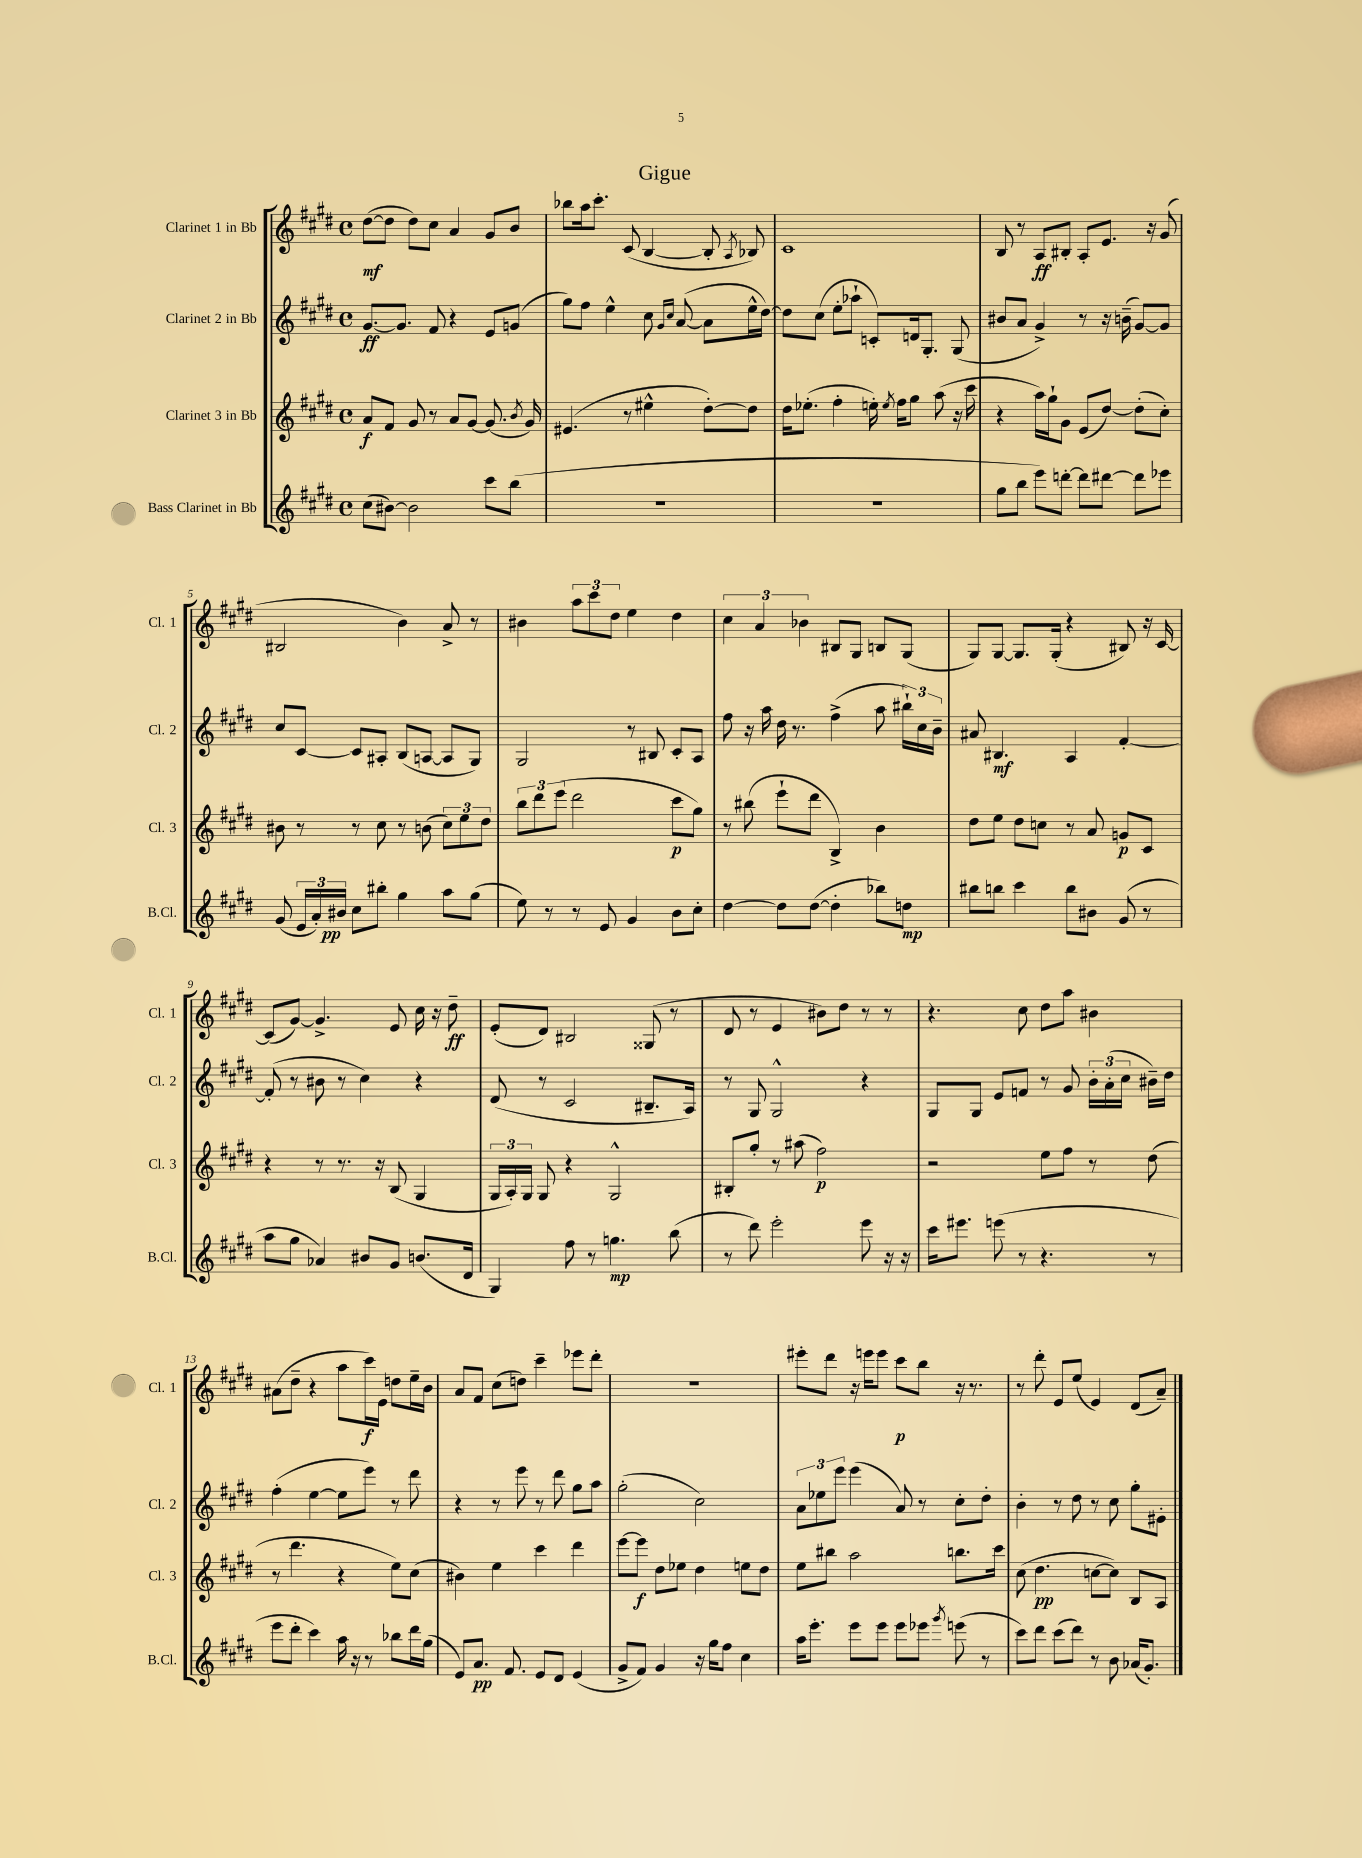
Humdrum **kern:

**kern	**dynam	**kern	**dynam	**kern	**dynam	**kern	**dynam
*part4	*part4	*part3	*part3	*part2	*part2	*part1	*part1
*staff4	*staff4	*staff3	*staff3	*staff2	*staff2	*staff1	*staff1
*I"Bass Clarinet in Bb	*	*I"Clarinet 3 in Bb	*	*I"Clarinet 2 in Bb	*	*I"Clarinet 1 in Bb	*
*I'B.Cl.	*	*I'Cl. 3	*	*I'Cl. 2	*	*I'Cl. 1	*
*clefG2	*	*clefG2	*	*clefG2	*	*clefG2	*
*k[f#c#g#d#]	*	*k[f#c#g#d#]	*	*k[f#c#g#d#]	*	*k[f#c#g#d#]	*
*M4/4	*	*M4/4	*	*M4/4	*	*M4/4	*
*met(c)	*	*met(c)	*	*met(c)	*	*met(c)	*
=1	=1	=1	=1	=1	=1	=1	=1
(8cc#\L	.	8a/L	f	[8.g#/L	ff	([8dd#\L	mf
[8b#X\J)	.	8f#/J	.	.	.	8dd#\J]	.
.	.	.	.	8.g#/J]	.	.	.
2b#\]	.	8g#/	.	.	.	8dd#\L)	.
.	.	8r	.	8f#/	.	8cc#\J	.
.	.	8a/L	.	4r	.	4a/	.
.	.	[8g#/J	.	.	.	.	.
8ccc#\L	.	(8.g#/]	.	8e/L	.	8g#/L	.
(8bb\J	.	.	.	(8gn/J	.	8b/J	.
.	.	8qb/	.	.	.	.	.
.	.	16g#/)	.	.	.	.	.
=2	=2	=2	=2	=2	=2	=2	=2
1r	.	(4.e#X/	.	8gg#\L)	.	8bb-X\L	.
.	.	.	.	8ff#\J	.	16aa\k	.
.	.	.	.	.	.	8.ccc#'\J	.
.	.	.	.	4ee^^\	.	.	.
.	.	8r	.	.	.	(8c#/	.
.	.	4ee#X^^\	.	8cc#\	.	[4B/	.
.	.	.	.	16qqg#/LL	.	.	.
.	.	.	.	16qqcc#/JJ	.	.	.
.	.	.	.	([8a/	.	.	.
.	.	[8dd#'\L)	.	8a\L]	.	8B'/]	.
.	.	.	.	.	.	8qA/	.
.	.	8dd#\J]	.	16ee^^\L	.	8B-X/)	.
.	.	.	.	[16dd#\JJ)	.	.	.
=3	=3	=3	=3	=3	=3	=3	=3
1r	.	16dd#\KL	.	8dd#\L]	.	1c#	.
.	.	(8.ee-X'\J	.	.	.	.	.
.	.	.	.	(8cc#\J	.	.	.
.	.	4ff#'\	.	8ee'\L	.	.	.
.	.	.	.	8aa-X`\J	.	.	.
.	.	16een'\)	.	8cn'/L)	.	.	.
.	.	8qee/	.	.	.	.	.
.	.	16ff#\KL	.	.	.	.	.
.	.	8gg#\J	.	16dn/k	.	.	.
.	.	.	.	8.G#'/J	.	.	.
.	.	(8aa\	.	.	.	.	.
.	.	16r	.	(8G#/	.	.	.
.	.	16ccc#\	.	.	.	.	.
=4	=4	=4	=4	=4	=4	=4	=4
8gg#\L	.	4r	.	8b#X/L	.	8B/	.
8bb\J	.	.	.	8a/J	.	8r	.
8eee\L)	.	16aa\LL)	.	4g#^/)	.	8A/L	ff
.	.	16gg#`\J	.	.	.	.	.
[8dddn'\J	.	8g#\J	.	.	.	8B#X'/J	.
8ddd\L]	.	(8e/L	.	8r	.	8A'/L	.
[8ddd#X\J	.	[8dd#/J)	.	16r	.	8.e/J	.
.	.	.	.	(16bn~\	.	.	.
8ddd#\L]	.	(8dd#'\L]	.	[8g#/L)	.	.	.
.	.	.	.	.	.	16r	.
8eee-X\J	.	8cc#'\J)	.	8g#/J]	.	(8g#/	.
!!LO:LB:g=z
=5	=5	=5	=5	=5	=5	=5	=5
(8g#/	.	8b#X\	.	8cc#/L	.	2B#X/	.
24e/LL	.	8r	.	[8c#/J	.	.	.
24a'/)	.	.	.	.	.	.	.
24b#X/JJ	pp	.	.	.	.	.	.
8cc#\L	.	8r	.	8c#/L]	.	.	.
8bb#X'\J	.	8cc#\	.	8A#X'/J	.	.	.
4gg#\	.	8r	.	(8B/L	.	4b\)	.
.	.	(8bn\	.	[8An/J	.	.	.
8aa\L	.	12cc#\L)	.	8A/L]	.	8a^/	.
.	.	12ee\	.	.	.	.	.
(8gg#\J	.	.	.	8G#/J)	.	8r	.
.	.	12dd#\J	.	.	.	.	.
=6	=6	=6	=6	=6	=6	=6	=6
8ee\)	.	12bb\L	.	2G#/	.	4b#X\	.
.	.	12ddd#\	.	.	.	.	.
8r	.	.	.	.	.	.	.
.	.	(12eee\J	.	.	.	.	.
8r	.	2ddd#\	.	.	.	12aa\L	.
.	.	.	.	.	.	12ccc#\	.
8e/	.	.	.	.	.	.	.
.	.	.	.	.	.	12dd#\J	.
4g#/	.	.	.	8r	.	4ee\	.
.	.	.	.	8B#X/	.	.	.
8b\L	.	8ccc#\L	p	8c#'/L	.	4dd#\	.
8cc#'\J	.	8gg#\J)	.	8A/J	.	.	.
=7	=7	=7	=7	=7	=7	=7	=7
[4dd#\	.	8r	.	8ff#\	.	6cc#\	.
.	.	(8bb#X\	.	16r	.	.	.
.	.	.	.	.	.	6a/	.
.	.	.	.	16aa\	.	.	.
8dd#\L]	.	8eee`\L	.	16dd#\	.	.	.
.	.	.	.	8.r	.	.	.
.	.	.	.	.	.	6b-X\	.
([8dd#\J	.	8ddd#\J	.	.	.	.	.
4dd#'\]	.	4B^/)	.	(4ff#^\	.	8B#X/L	.
.	.	.	.	.	.	8G#/J	.
8bb-X\L)	.	4b\	.	8aa\	.	8Bn/L	.
8ddn\J	mp	.	.	24bb#X`\LL)	.	(8G#/J	.
.	.	.	.	24cc#\	.	.	.
.	.	.	.	24b~\JJ	.	.	.
=8	=8	=8	=8	=8	=8	=8	=8
8bb#X\L	.	8dd#\L	.	8a#X/	.	8G#/L)	.
8bbn\J	.	8ee\J	.	4.B#X/	mf	[8G#/J	.
4ccc#\	.	8dd#\L	.	.	.	8.G#/L]	.
.	.	8ccn\J	.	.	.	.	.
.	.	.	.	.	.	(16G#'/Jk	.
8bb\L	.	8r	.	4A/	.	4r	.
8b#X\J	.	8a/	.	.	.	.	.
(8g#/	.	8gn/L	p	[4f#'/	.	8B#X/)	.
8r	.	8c#/J	.	.	.	16r	.
.	.	.	.	.	.	[16c#/	.
!!LO:LB:g=z
=9	=9	=9	=9	=9	=9	=9	=9
8aa\L	.	4r	.	(8f#'/]	.	(8c#/L]	.
8gg#\J	.	.	.	8r	.	[8g#/J)	.
4a-X/)	.	8r	.	8b#X\	.	4.g#^/]	.
.	.	8.r	.	8r	.	.	.
8b#X/L	.	.	.	4cc#\)	.	.	.
.	.	16r	.	.	.	.	.
8g#/J	.	(8B/	.	.	.	8e/	.
(8.bn/L	.	4G#/	.	4r	.	16cc#\	.
.	.	.	.	.	.	16r	.
.	.	.	.	.	.	8dd#~\	ff
16d#/Jk	.	.	.	.	.	.	.
=10	=10	=10	=10	=10	=10	=10	=10
4G#/)	.	24G#/LL	.	(8d#/	.	(8e'/L	.
.	.	24A'/)	.	.	.	.	.
.	.	24G#/JJ	.	.	.	.	.
.	.	8G#/	.	8r	.	8d#/J)	.
8ff#\	.	4r	.	2c#/	.	2B#X/	.
8r	.	.	.	.	.	.	.
4.ggn\	mp	2G#^^/	.	.	.	.	.
.	.	.	.	8.B#X~/L	.	(8G##X/	.
(8bb\	.	.	.	.	.	8r	.
.	.	.	.	16A/Jk)	.	.	.
=11	=11	=11	=11	=11	=11	=11	=11
8r	.	8B#X'/L	.	8r	.	8d#/	.
8ddd#\)	.	8gg#'/J	.	8G#/	.	8r	.
2eee'\	.	8r	.	2G#^^/	.	4e/	.
.	.	(8aa#X\	.	.	.	.	.
.	.	2ff#\)	p	.	.	8b#X\L)	.
.	.	.	.	.	.	8dd#\J	.
8eee\	.	.	.	4r	.	8r	.
16r	.	.	.	.	.	8r	.
16r	.	.	.	.	.	.	.
=12	=12	=12	=12	=12	=12	=12	=12
16ccc#\KL	.	2r	.	8G#/L	.	4.r	.
8.eee#X\J	.	.	.	.	.	.	.
.	.	.	.	8G#/J	.	.	.
(8eeen\	.	.	.	8e/L	.	.	.
8r	.	.	.	8fn/J	.	8cc#\	.
4.r	.	8ee\L	.	8r	.	8dd#\L	.
.	.	8ff#\J	.	8g#/	.	8aa\J	.
.	.	8r	.	24b'\LL	.	4b#X\	.
.	.	.	.	(24a'\	.	.	.
.	.	.	.	24cc#\JJ	.	.	.
8r	.	(8dd#\	.	16b#X~\LL)	.	.	.
.	.	.	.	16dd#\JJ	.	.	.
!!LO:LB:g=z
=13	=13	=13	=13	=13	=13	=13	=13
8eee\L	.	8r	.	(4ff#'\	.	(8a#X\L	.
8ddd#'\J	.	4.ddd#\	.	.	.	8dd#~\J	.
4ccc#\)	.	.	.	[4ee\	.	4r	.
16aa\	.	4r	.	8ee\L]	.	8aa\L	.
16r	.	.	.	.	.	.	.
8r	.	.	.	8eee\J)	.	16ccc#\L)	f
.	.	.	.	.	.	16e\JJ	.
8bb-X\L	.	8ee\L)	.	8r	.	8ddn\L	.
16ddd#\L	.	(8cc#\J	.	8ddd#\	.	16ee~\L	.
(16gg#\JJ	.	.	.	.	.	16b\JJ	.
=14	=14	=14	=14	=14	=14	=14	=14
8e/L)	.	4b#X\)	.	4r	.	8a/L	.
8.a/J	pp	.	.	.	.	8f#/J	.
.	.	4ee\	.	8r	.	(8cc#\L	.
8.f#/	.	.	.	.	.	.	.
.	.	.	.	8eee\	.	8ddn\J)	.
8e/L	.	4ccc#\	.	8r	.	4ccc#~\	.
8d#/J	.	.	.	8ddd#\	.	.	.
(4e/	.	4ddd#\	.	8gg#\L	.	8eee-X\L	.
.	.	.	.	8aa\J	.	8ddd#'\J	.
=15	=15	=15	=15	=15	=15	=15	=15
8g#^/L	.	[8eee\L	.	(2gg#'\	.	1r	.
8f#/J)	.	8eee\J]	f	.	.	.	.
4g#/	.	8dd#\L	.	.	.	.	.
.	.	8ee-X\J	.	.	.	.	.
16r	.	4dd#\	.	2cc#\)	.	.	.
16gg#\KL	.	.	.	.	.	.	.
8ff#\J	.	.	.	.	.	.	.
4cc#\	.	8een\L	.	.	.	.	.
.	.	8dd#\J	.	.	.	.	.
=16	=16	=16	=16	=16	=16	=16	=16
16aa\KL	.	8ee\L	.	12a\L	.	8eee#X'\L	.
8.eee'\J	.	.	.	.	.	.	.
.	.	.	.	12ee-X\	.	.	.
.	.	8bb#X\J	.	.	.	8ddd#\J	.
.	.	.	.	12eee\J	.	.	.
8eee\L	.	2aa\	.	(4eee\	.	16r	.
.	.	.	.	.	.	16eeen\KL	.
8eee\J	.	.	.	.	.	8eee\J	.
8eee\L	.	.	.	8a/)	.	8ccc#\L	p
8eee-X\J	.	.	.	8r	.	8bb\J	.
8qggg#/	.	.	.	.	.	.	.
(8eeen\	.	8.bbn\L	.	8cc#'\L	.	16r	.
.	.	.	.	.	.	8.r	.
8r	.	.	.	8dd#'\J	.	.	.
.	.	16ccc#\Jk	.	.	.	.	.
=17	=17	=17	=17	=17	=17	=17	=17
8ccc#\L)	.	(8cc#\	.	4b'\	.	8r	.
8ddd#\J	.	4.dd#\	pp	.	.	8ddd#'\	.
(8ccc#\L	.	.	.	8r	.	8e/L	.
8ddd#\J)	.	.	.	8dd#\	.	(8ee/J	.
8r	.	[8ccn\L	.	8r	.	4e/)	.
8b\	.	8cc\J])	.	8cc#\	.	.	.
(16a-X/KL	.	8B/L	.	8gg#'\L	.	(8d#/L	.
8.g#'/J)	.	.	.	.	.	.	.
.	.	8A/J	.	8e#X'\J	.	8a~/J)	.
==	==	==	==	==	==	==	==
*-	*-	*-	*-	*-	*-	*-	*-
